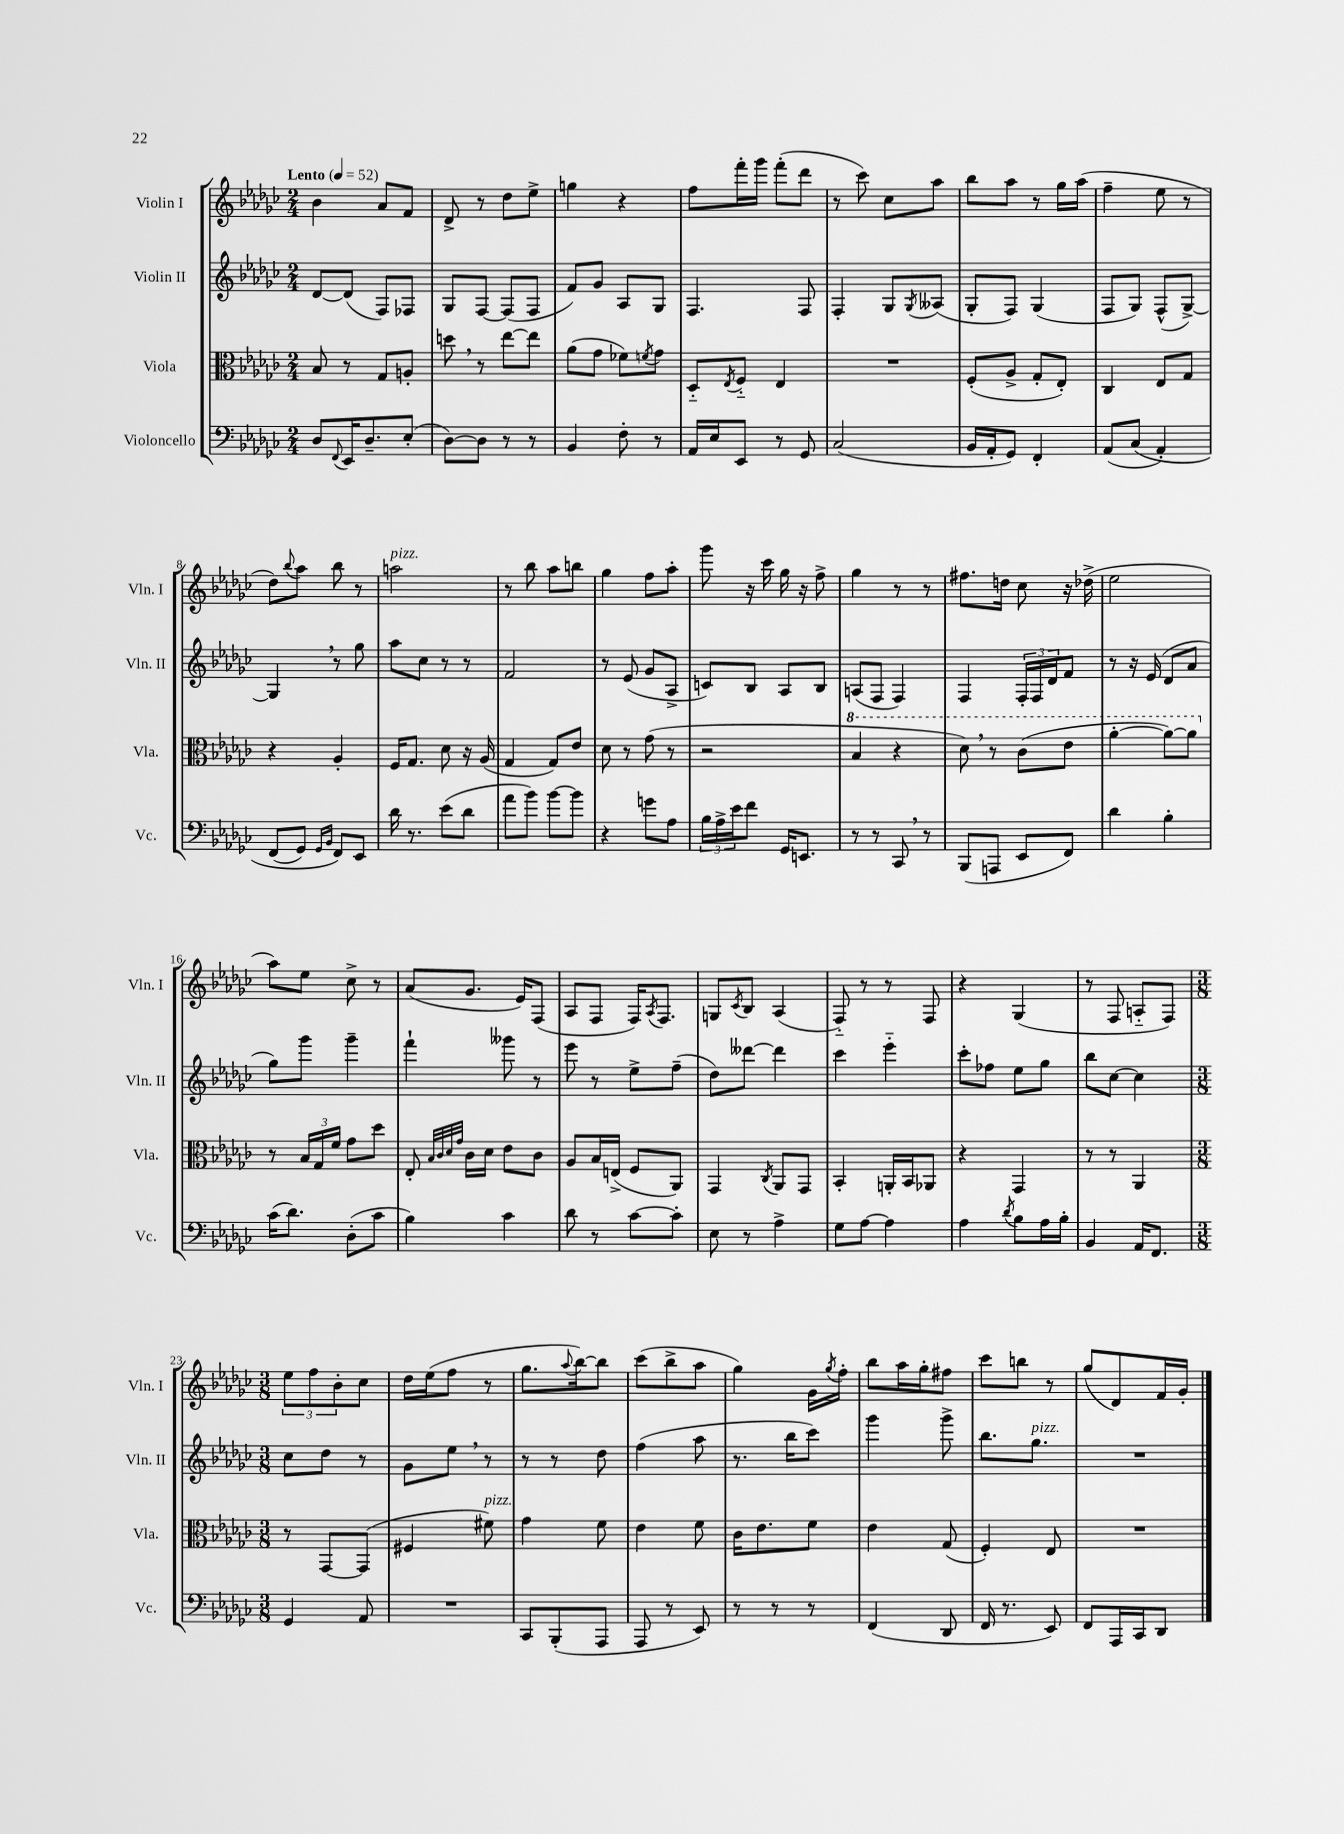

**kern	**kern	**kern	**kern
*part4	*part3	*part2	*part1
*staff4	*staff3	*staff2	*staff1
*I"Violoncello	*I"Viola	*I"Violin II	*I"Violin I
*I'Vc.	*I'Vla.	*I'Vln. II	*I'Vln. I
*clefF4	*clefC3	*clefG2	*clefG2
*k[b-e-a-d-g-c-]	*k[b-e-a-d-g-c-]	*k[b-e-a-d-g-c-]	*k[b-e-a-d-g-c-]
*M2/4	*M2/4	*M2/4	*M2/4
*MM52	*MM52	*MM52	*MM52
=1	=1	=1	=1
!	!	!	!LO:TX:a:B:t=Lento
8D-/L	8B-/	[8d-/L	4b-\
8qqFF/	.	.	.
16EE-/K	8r	(8d-/J]	.
8.D-~/	.	.	.
.	8G-/L	8F/L)	8a-/L
(8E-'/J	8An'/J	8F-X/J	8f/J
=2	=2	=2	=2
[8D-\L)	8ddn,\	8G-/L	8d-^/
8D-\J]	8r	[8F/J	8r
8r	[8ee-\L	(8F/L]	8dd-\L
8r	8ee-\J]	8F/J	8ee-^\J
=3	=3	=3	=3
4BB-/	(8a-\L	8f/L)	4ggn\
.	8g-\J	8g-/J	.
8F'\	8f-X\L)	8A-/L	4r
.	8qfn/	.	.
8r	8g-\J	8G-/J	.
=4	=4	=4	=4
16AA-/LL	8D-/L	4.F/	8ff\L
16E-/J	.	.	.
.	8qE-/	.	.
8EE-/J	8F/J	.	16fff'\L
.	.	.	16ggg-\JJ
8r	4E-/	.	(8fff'\L
8GG-/	.	8F/	8ddd-\J
=5	=5	=5	=5
(2C-/	2r	4F'/	8r
.	.	.	8ccc-\)
.	.	8G-/L	8cc-\L
.	.	8qG-/	.
.	.	(8A--X/J	8aa-\J
=6	=6	=6	=6
16BB-/LL	(8F'/L	8G-'/L	8bb-\L
16AA-'/J	.	.	.
8GG-/J)	8A-^/J	8F/J)	8aa-\J
4FF'/	8G-'/L	(4G-/	8r
.	8E-'/J)	.	16gg-\LL
.	.	.	(16aa-\JJ
=7	=7	=7	=7
(8AA-/L	4C-/	8F/L	4ff~\
(8C-/J	.	8G-/J)	.
4AA-'/)	8E-/L	(8F^^/L	8ee-\
.	8G-/J	[8G-^/J)	8r
!!LO:LB:g=z
=8	=8	=8	=8
(8FF/L	4r	4G-,/]	8dd-\L)
.	.	.	8qqbb-/
8GG-/J)	.	.	8aa-\J
16qqGG-/LL	.	.	.
16qqBB-/JJ	.	.	.
8FF/L)	4A-'/	8r	8bb-\
8EE-/J	.	8gg-\	8r
=9	=9	=9	=9
!	!	!	!LO:TX:a:i:t=pizz.
16d-\	16F/KL	8aa-\L	2aan\
8.r	8.G-/J	.	.
.	.	8cc-\J	.
(8e-\L	8d-\	8r	.
8d-\J	16r	8r	.
.	(16A-/	.	.
=10	=10	=10	=10
8a-\L	4G-/	2f/	8r
8b-\J)	.	.	8bb-\
[8b-\L	8G-/L)	.	8aa-\L
8b-\J]	8e-/J	.	8bbn\J
=11	=11	=11	=11
4r	8d-\	8r	4gg-\
.	8r	(8e-/	.
8gn\L	(8g-\	8g-/L	8ff\L
8A-\J	8r	8A-^/J	8aa-'\J
=12	=12	=12	=12
24B-\LL	2r	8cn/L)	8ggg-\
24A-^\	.	.	.
24e-\J	.	.	.
8f\J	.	8B-/J	16r
.	.	.	16ccc-\
16GG-/KL	.	8A-/L	16gg-\
8.EEn/J	.	.	16r
.	.	8B-/J	8ff^\
=13	=13	=13	=13
*	*8va	*	*
8r	4b-/	(8An/L	4gg-\
8r	.	8F/J	.
8CC-,/	4r	4F/)	8r
8r	.	.	8r
=14	=14	=14	=14
(8BBB-/L	8dd-,\)	4F/	8.ff#X\L
8AAAn/J	8r	.	.
.	.	.	16ddn\Jk
8EE-/L	(8cc-\L	24F'/LL	8cc-\
.	.	24F/	.
.	.	24d-/J	.
8FF/J)	8ee-\J	8f/J	16r
.	.	.	(16dd-X^\
=15	=15	=15	=15
4d-\	[4aa-'\	8r	2ee-\
.	.	16r	.
.	.	(16e-/	.
4B-'\	8aa-\L_)	8d-/L	.
.	8aa-\J]	8a-/J	.
!!LO:LB:g=z
=16	=16	=16	=16
*	*X8va	*	*
(16c-\KL	8r	8gg-\L)	8aa-\L)
8.d-\J)	.	.	.
.	24B-/LL	8ggg-\J	8ee-\J
.	24G-/	.	.
.	24f/JJ	.	.
(8D-'\L	8g-\L	4ggg-~\	8cc-^\
8c-\J	8dd-\J	.	8r
=17	=17	=17	=17
4B-\)	8E-'/	4fff`\	(8a-/L
.	32qqB-/LLL	.	.
.	32qqc-/	.	.
.	32qqd-/	.	.
.	32qqg-/JJJ	.	.
.	16c-\LL	.	8.g-/J
.	16d-\JJ	.	.
4c-\	8e-\L	8ggg--X\	.
.	.	.	16e-/KL)
.	8c-\J	8r	(8F/J
=18	=18	=18	=18
8d-\	8A-/L	8eee-\	8A-/L
8r	16B-/L	8r	8F/J
.	(16En^/JJ	.	.
[8c-\L	8F/L	8ee-^\L	16F/KL)
.	.	.	8qA-/
.	.	.	8.F/J
8c-'\J]	8AA-/J)	(8ff~\J	.
=19	=19	=19	=19
8E-\	4GG-/	8dd-\L)	8Gn/L
.	.	.	8qc-/
8r	.	[8ddd--X\J	8B-/J
.	8qC-/	.	.
4A-^\	8AA-/L	4ddd--\]	(4A-/
.	8GG-/J	.	.
=20	=20	=20	=20
8G-\L	4BB-'/	4ccc-\	8F/)
[8A-\J	.	.	8r
4A-\]	16AAn'/LL	4eee-\	8r
.	16BB-/J	.	.
.	8AA-X/J	.	8F/
=21	=21	=21	=21
4A-\	4r	8ccc-'\L	4r
.	.	8ff-X\J	.
8qd-/	.	.	.
8B-\L	4GG-/	8ee-\L	(4G-/
16A-\L	.	8gg-\J	.
16B-'\JJ	.	.	.
=22	=22	=22	=22
4BB-/	8r	8bb-\L	8r
.	8r	[8cc-\J	8F/
16AA-/KL	4AA-/	4cc-\]	8An/L
8.FF/J	.	.	.
.	.	.	8F/J)
!!LO:LB:g=z
=23	=23	=23	=23
*M3/8	*M3/8	*M3/8	*M3/8
4GG-/	8r	8cc-\L	12ee-\L
.	.	.	12ff\
.	[8GG-/L	8dd-\J	.
.	.	.	12b-'\
8AA-/	(8GG-/J]	8r	8cc-\J
=24	=24	=24	=24
4.r	4F#X/	8g-\L	16dd-\LL
.	.	.	(16ee-\J
.	.	8ee-,\J	8ff\J
!	!LO:TX:a:i:t=pizz.	!	!
.	8f#X\)	8r	8r
=25	=25	=25	=25
8CC-/L	4g-\	8r	8.gg-\L
(8BBB-'/	.	8r	.
.	.	.	8qqaa-/
.	.	.	[16bb-\k)
8AAA-/J	8f\	8dd-\	8bb-\J]
=26	=26	=26	=26
8AAA-/	4e-\	(4ff\	(8ccc-\L
8r	.	.	8bb-^\
8EE-/)	8f\	8aa-\	8aa-\J
=27	=27	=27	=27
8r	16c-\KL	8.r	4gg-\)
.	8.e-\	.	.
8r	.	.	.
.	.	16bb-\KL	.
8r	8f\J	8ccc-\J)	16g-\LL
.	.	.	8qgg-/
.	.	.	16ff'\JJ
=28	=28	=28	=28
(4FF/	4e-\	4ggg-\	8bb-\L
.	.	.	16aa-\L
.	.	.	16gg-'\J
8DD-/	(8G-/	8ggg-^\	8ff#X\J
=29	=29	=29	=29
16FF/	4F'/)	8.bb-\L	8ccc-\L
8.r	.	.	.
.	.	.	8bbn\J
!	!	!LO:TX:a:i:t=pizz.	!
.	.	8.gg-\J	.
8EE-/)	8E-/	.	8r
=30	=30	=30	=30
8FF/L	4.r	4.r	(8gg-/L
16AAA-/L	.	.	8d-/)
16CC-/J	.	.	.
8DD-/J	.	.	16f/L
.	.	.	16g-'/JJ
==	==	==	==
*-	*-	*-	*-
